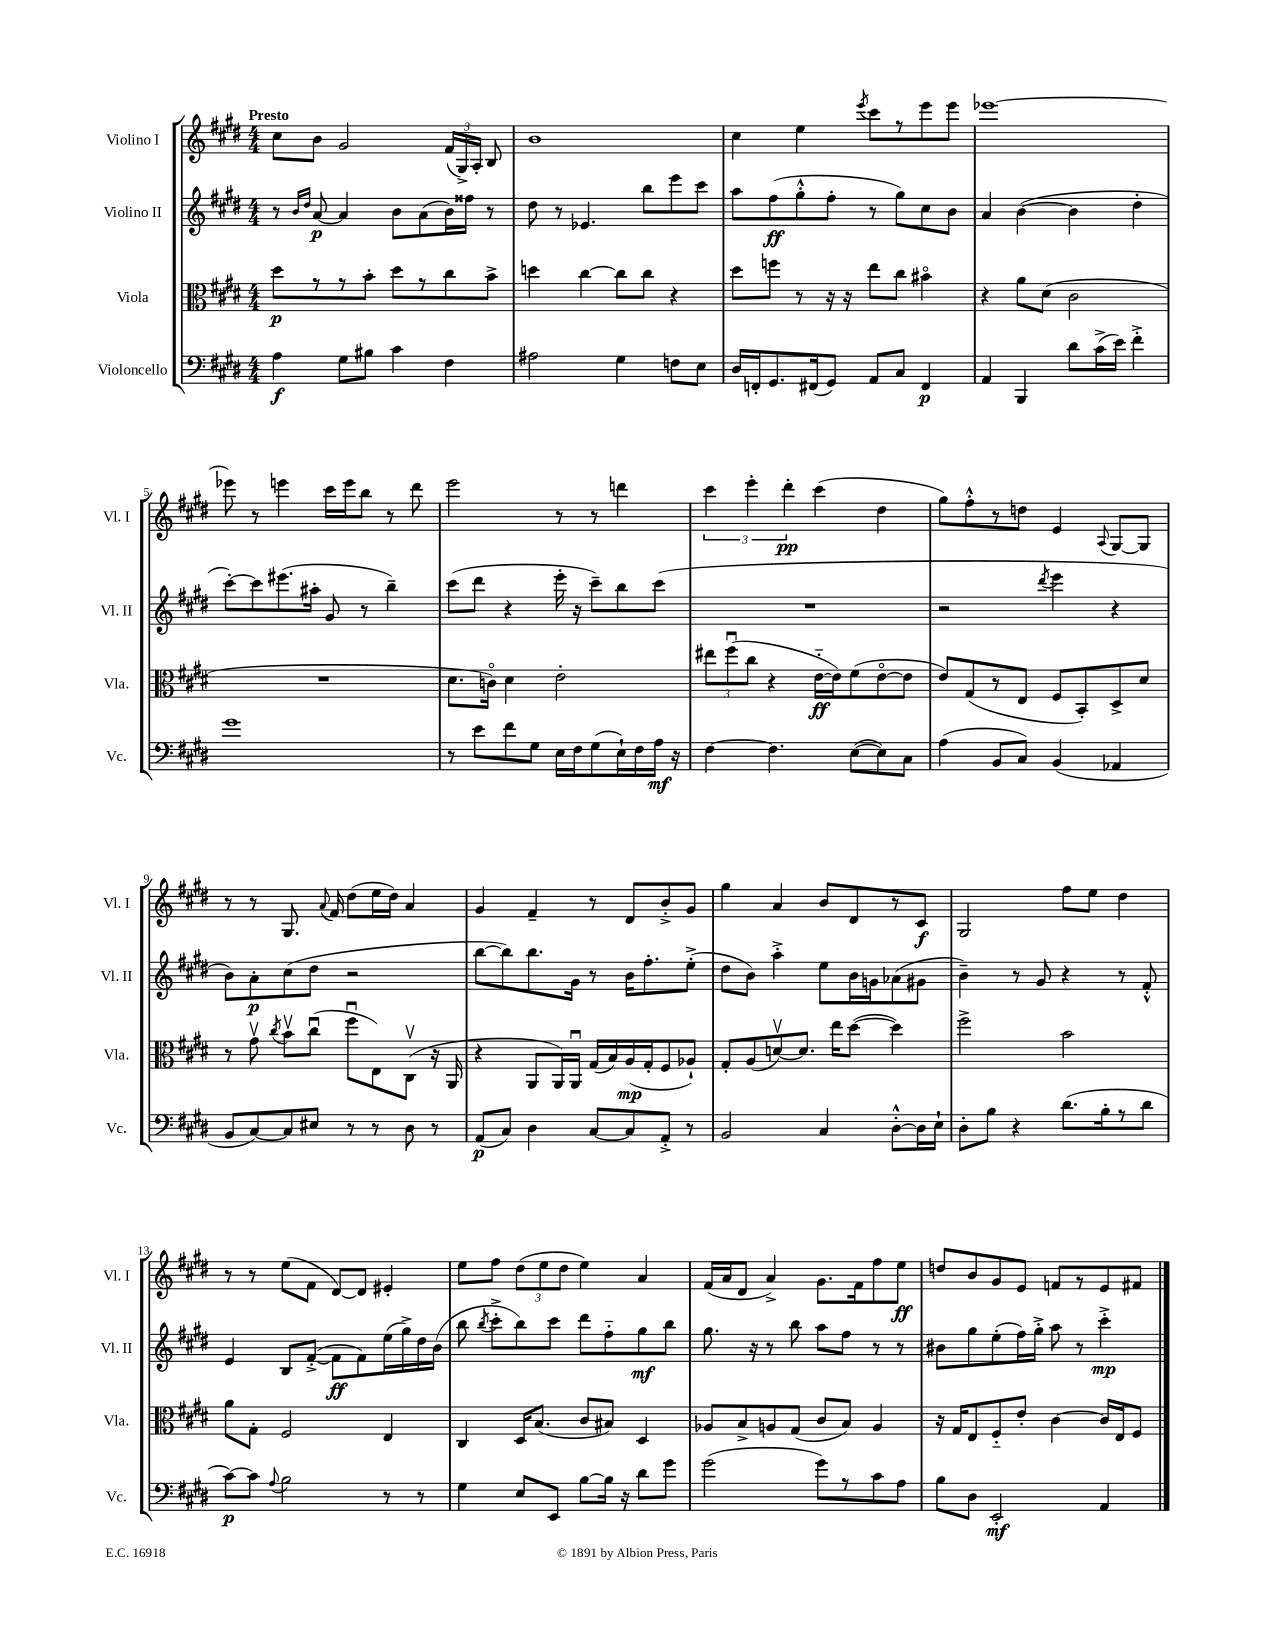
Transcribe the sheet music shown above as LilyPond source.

<<
\new StaffGroup <<
\new Staff = "s0" \with { instrumentName = "Violino I" shortInstrumentName = "Vl. I" } {
    \clef treble \key e \major \numericTimeSignature \time 4/4 \tempo "Presto"
    \autoBeamOff cis''8[ b'8] gis'2 \tuplet 3/2 { fis'16[( gis16->) a16]-. } b8 |
    b'1 |
    cis''4 e''4 \acciaccatura { e'''8 } cis'''8[ r8 e'''8 e'''8] |
    ees'''1~ |
    ees'''8 r8 e'''4 cis'''16[ e'''16 b''8] r8 dis'''8 |
    e'''2 r8 r8 d'''4 |
    \tuplet 3/2 { cis'''4 e'''4-. dis'''4-.\pp } cis'''4( dis''4 |
    gis''8[) fis''8-.-^ r8 d''8] e'4 \appoggiatura { a8 } gis8[~ gis8] |
    r8 r8 gis8. \appoggiatura { a'8 } fis'16 dis''8[( e''16 dis''16]) a'4 |
    gis'4 fis'4-- r8 dis'8[ b'8-.-> gis'8] |
    gis''4 a'4 b'8[ dis'8 r8 cis'8]\f |
    gis2 fis''8[ e''8] dis''4 |
    r8 r8 e''8[( fis'8] dis'8[~) dis'8] eis'4-. |
    e''8[ fis''8] \tuplet 3/2 { dis''8[( e''8 dis''8] } e''4) a'4 |
    fis'16[( a'16 dis'8] a'4->) gis'8.[ fis'16 fis''8 e''8]\ff |
    d''8[ b'8 gis'8 e'8] f'8[ r8 e'8 fis'8] \bar "|." |
}
\new Staff = "s1" \with { instrumentName = "Violino II" shortInstrumentName = "Vl. II" } {
    \clef treble \key e \major \numericTimeSignature \time 4/4
    \autoBeamOff r8 \grace { b'16[ dis''16] } a'8~\p a'4 b'8[ a'8( b'16) fisis''16] r8 |
    dis''8 r8 ees'4. b''8[ e'''8 cis'''8] |
    a''8[ fis''8\ff( gis''8-.-^ fis''8]-. r8 gis''8[) cis''8 b'8] |
    a'4 b'4~( b'4 dis''4-. |
    cis'''8[~-.) cis'''8 eis'''8.( ais''16]-. gis'8 r8 b''4--) |
    cis'''8[( dis'''8] r4 e'''16-. r16 cis'''8[--) b''8 cis'''8]( |
    R1 |
    r2 \acciaccatura { dis'''8 } e'''4 r4 |
    b'8[) a'8-.\p cis''8( dis''8] r2 |
    b''8[~ b''8) b''8. gis'16] r8 b'16[ fis''8.-. e''8]-.->( |
    dis''8[ b'8]) a''4-.-> e''8[ b'16 g'16 aes'8( gis'8] |
    b'4--) r8 gis'8 r4 r8 fis'8-.-^ |
    e'4 b8[ fis'8]~-.->( fis'8[\ff fis'8) e''16( gis''16->) dis''16 b'16]( |
    b''8 \acciaccatura { b''8 } cis'''8[-.-> b''8) cis'''8] dis'''8[ fis''8-_ gis''8\mf b''8] |
    gis''8. r16 r8 b''8 a''8[ fis''8] r8 r8 |
    bis'8[ gis''8 e''8-.( fis''16) gis''16]-.-> a''8 r8 cis'''4-.->\mp \bar "|." |
}
\new Staff = "s2" \with { instrumentName = "Viola" shortInstrumentName = "Vla." } {
    \clef alto \key e \major \numericTimeSignature \time 4/4
    \autoBeamOff dis''8[\p r8 r8 b'8]-. dis''8[ r8 cis''8 b'8]-> |
    d''4 cis''4~ cis''8[ cis''8] r4 |
    dis''8[ f''8] r8 r16 r16 e''8[ cis''8] bis'4\flageolet |
    r4 a'8[ dis'8]( cis'2 |
    R1 |
    dis'8.[ c'16]\flageolet) dis'4 e'2-. |
    \tuplet 3/2 { eis''8[ fis''8\downbow( cis''8] } r4 e'16[~-_\ff e'16) fis'8( e'8~\flageolet e'8] |
    e'8[) gis8( r8 e8] fis8[ b,8-.) dis8-> dis'8] |
    r8 gis'8\upbow \acciaccatura { cis''8 } b'8[\upbow cis''8]\downbow( fis''8[\downbow e8) cis8]\upbow( r16 a,16 |
    r4 a,8[ a,16) a,16]\downbow gis16[( b16) a16\mp( gis16-. fis8 aes8]-!) |
    gis8[-. a8( d'8~\upbow) d'8.] e''16[ dis''8]~( dis''4) |
    fis''2-> b'2 |
    a'8[ gis8]-. fis2 e4 |
    cis4 dis16[ b8.]( cis'8[ bis8]) dis4 |
    aes8[ b8-> a8 gis8]( cis'8[ b8]) a4 |
    r16 gis16[ e8 fis8-_ e'8]-. cis'4~ cis'16[ e16 fis8] \bar "|." |
}
\new Staff = "s3" \with { instrumentName = "Violoncello" shortInstrumentName = "Vc." } {
    \clef bass \key e \major \numericTimeSignature \time 4/4
    \autoBeamOff a4\f gis8[ bis8] cis'4 fis4 |
    ais2 gis4 f8[ e8] |
    dis16[ f,16-. gis,8. fis,16( gis,8]) a,8[ cis8] fis,4\p |
    a,4 b,,4 dis'8[ cis'16->( e'16]) fis'4-.-> |
    gis'1 |
    r8 e'8[ fis'8 gis8] e16[ fis16 gis8( e16-!) fis16 a16]\mf r16 |
    fis4~ fis4. e8[~( e8) cis8] |
    a4( b,8[ cis8]) b,4( aes,4 |
    b,8[ cis8~) cis8 eis8] r8 r8 dis8 r8 |
    a,8[\p( cis8]) dis4 cis8[~ cis8 a,8]-.-> r8 |
    b,2 cis4 dis8[~-.-^ dis16 e16]-! |
    dis8[-. b8] r4 dis'8.[( b16-. r8 dis'8] |
    cis'8[~\p) cis'8] \appoggiatura { a8 } b2 r8 r8 |
    gis4 e8[ e,8] b8[~ b16] r16 dis'8[ gis'8] |
    gis'2( gis'8[) r8 cis'8 a8] |
    b8[ dis8] e,2-.\mf a,4 \bar "|." |
}
>>
>>
